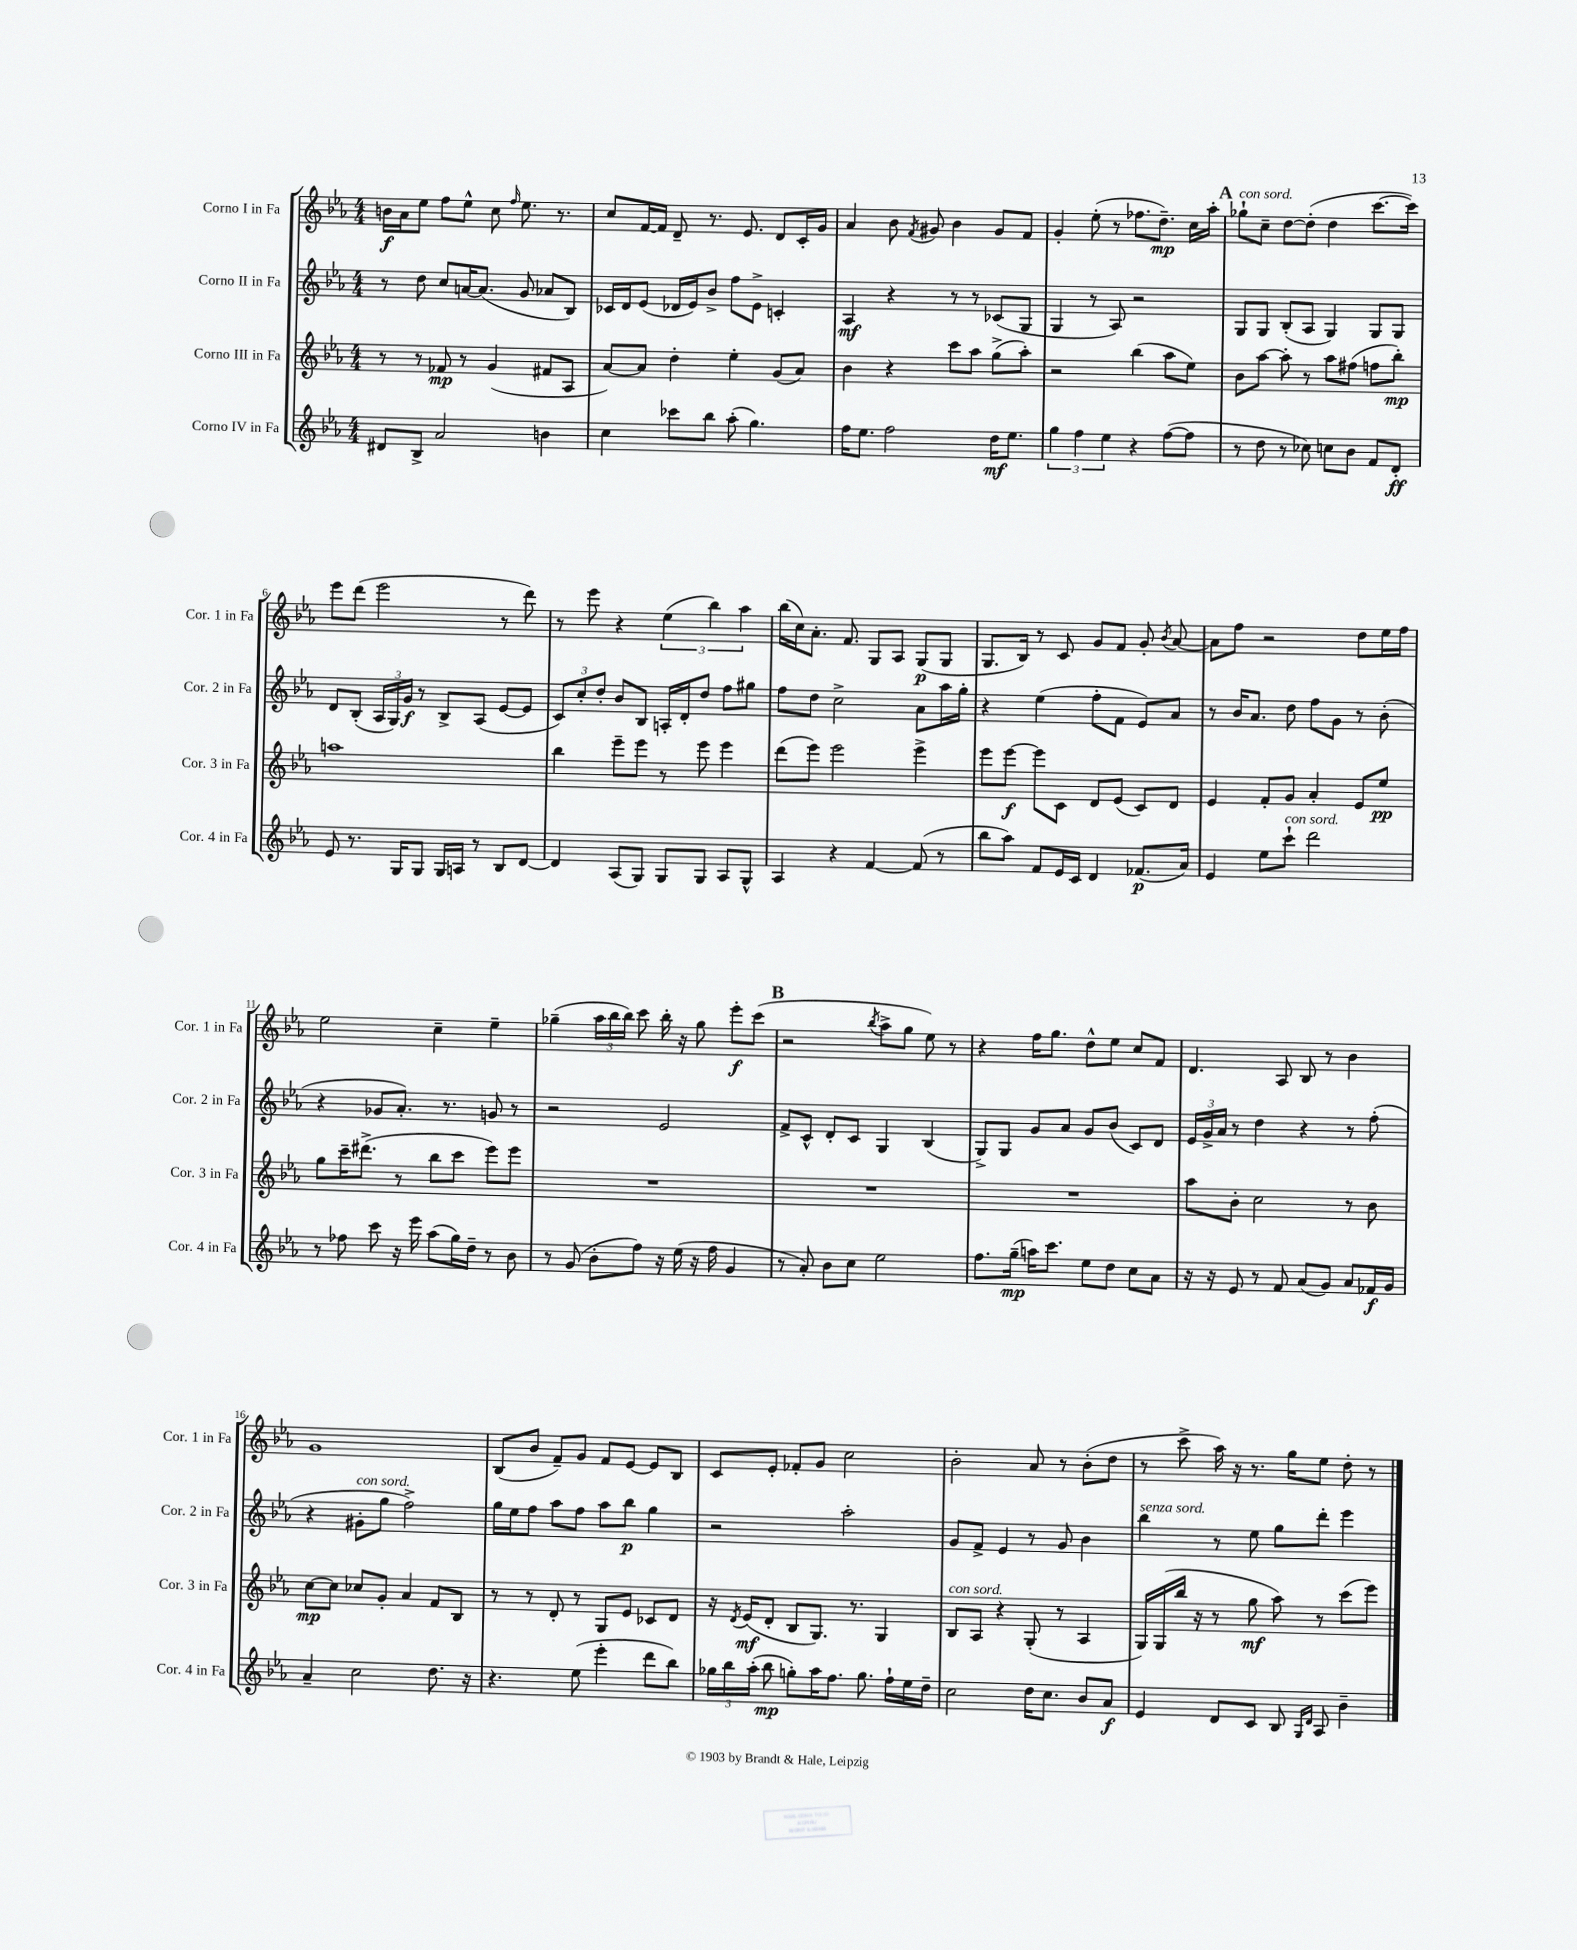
<<
\new StaffGroup <<
\new Staff = "s0" \with { instrumentName = "Corno I in Fa" shortInstrumentName = "Cor. 1 in Fa" } {
    \clef treble \key ees \major \numericTimeSignature \time 4/4
    \autoBeamOff b'16[\f aes'16 ees''8] f''8[ ees''8]-^ c''8 \grace { f''16 } ees''8. r8. |
    c''8[ f'16~ f'16] d'8-- r8. ees'8. d'8[ c'16-. g'16] |
    aes'4 bes'8 \acciaccatura { f'8 } gis'8 bes'4 gis'8[ f'8] |
    g'4-. ees''8-.( r8 fes''8.[ d''8.]--\mp) c''16[ aes''16]-. |
    \mark \markup { \bold "A" } ges''8[-!^\markup { \italic "con sord." } c''8]-- d''8[~ d''8]-.( d''4 c'''8.[~ c'''16]) |
    ees'''8[ d'''8]( ees'''2 r8 d'''8) |
    r8 ees'''8 r4 \tuplet 3/2 { ees''4( bes''4) aes''4 } |
    bes''16[( c''16) aes'8.]-. f'8. g8[ aes8] g8[\p( g8] |
    g8.[ bes16]) r8 c'8 g'8[ f'8] g'8-. \acciaccatura { bes'8 } aes'8~ |
    aes'8[ f''8] r2 d''8[ ees''16 f''16] |
    ees''2 c''4-- ees''4-- |
    ges''4--( \tuplet 3/2 { aes''16[ bes''16 bes''16]) } c'''8 bes''16-. r16 ges''8 ees'''8[-.\f c'''8]( |
    \mark \markup { \bold "B" } r2 \acciaccatura { bes''8 } aes''8[-> g''8] ees''8) r8 |
    r4 f''16[ g''8.] d''8[-^ ees''8] c''8[ f'8] |
    d'4. aes8 bes8 r8 bes'4 |
    g'1 |
    bes8[( bes'8] f'8[--) g'8] f'8[ ees'8]~ ees'8[ bes8] |
    c'8[ ees'8]-. fes'8[-. g'8] c''2 |
    bes'2-. aes'8 r8 bes'8[-.( d''8] |
    r8 c'''8-> aes''16) r16 r8. g''16[ ees''8] d''8-. r8 \bar "|." |
}
\new Staff = "s1" \with { instrumentName = "Corno II in Fa" shortInstrumentName = "Cor. 2 in Fa" } {
    \clef treble \key ees \major \numericTimeSignature \time 4/4
    \autoBeamOff r8 d''8 c''8[ a'16~ a'8.]( g'8 aes'8[ bes8]) |
    ces'16[ d'16 ees'8]( des'16[ ees'16) bes'8]-> f''8[ ees'8]-> c'4-. |
    aes4\mf r4 r8 r8 ces'8[( g8] |
    g4 r8 aes8) r2 |
    \mark \markup { \bold "A" } g8[ g8] bes8[-.( aes8] g4) g8[ g8] |
    d'8[ bes8]-.( \tuplet 3/2 { aes16[ g16) g'16]\f } r8 bes8[-> aes8]( ees'8[~ ees'8] |
    \tuplet 3/2 { c'8[) c''8-. d''8]-. } bes'8[ bes8] a16[-. d'16-. d''8] f''8[ gis''8] |
    f''8[ d''8] c''2-> aes'8[ aes''16 g''16]-. |
    r4 ees''4( f''8[-. f'8] ees'8[) aes'8] |
    r8 bes'16[ aes'8.] d''8 f''8[ g'8] r8 bes'8-.( |
    r4 ges'8[ aes'8.]-.) r8. g'8 r8 |
    r2 ees'2 |
    \mark \markup { \bold "B" } f'8[-> c'8]-^ d'8[-. c'8] g4 bes4( |
    g8[->) g8] g'8[ aes'8] g'8[ bes'8]( c'8[) d'8] |
    \tuplet 3/2 { ees'16[ g'16-> aes'16] } r8 d''4 r4 r8 f''8-.( |
    r4 gis'8[-.^\markup { \italic "con sord." } g''8] f''2->) |
    g''16[ ees''16 f''8] aes''8[ f''8] aes''8[ bes''8]\p g''4 |
    r2 aes''2-. |
    g'8[ f'8]-> ees'4 r8 g'8 bes'4 |
    bes''4^\markup { \italic "senza sord." } r8 ees''8 g''8[ d'''8]-. ees'''4 \bar "|." |
}
\new Staff = "s2" \with { instrumentName = "Corno III in Fa" shortInstrumentName = "Cor. 3 in Fa" } {
    \clef treble \key ees \major \numericTimeSignature \time 4/4
    \autoBeamOff r8 r8 fes'8\mp r8 g'4( fis'8[ aes8] |
    aes'8[~) aes'8] d''4-. ees''4-. g'8[( aes'8]) |
    bes'4 r4 c'''8[ aes''8] g''8[->( aes''8]-.) |
    r2 bes''4( aes''8[ ees''8]) |
    \mark \markup { \bold "A" } bes'8[ aes''8]~ aes''8-. r8 aes''8[ fis''8]( f''8[ bes''8]-.\mp) |
    a''1 |
    bes''4 ees'''8[-- ees'''8] r8 ees'''8 ees'''4 |
    d'''8[( ees'''8]) ees'''2 ees'''4-> |
    ees'''8[ ees'''8]~\f ees'''8[ c'8] d'8[ ees'8]( c'8[) d'8] |
    ees'4 f'8[-. g'8] aes'4-. ees'8[ ees''8]\pp |
    g''8[ c'''16-- dis'''8.]->( r8 bes''8[ c'''8] ees'''8[) ees'''8] |
    R1 |
    \mark \markup { \bold "B" } R1 |
    R1 |
    aes''8[ bes'8]-. c''2 r8 bes'8 |
    c''8[~\mp c''8] ces''8[ g'8]-. aes'4 f'8[ bes8] |
    r8 r8 d'8-. r8 g8[ ees'8] ces'8[ d'8] |
    r16 \acciaccatura { d'8 } ees'16[\mf( d'8]-. bes8[ g8.]) r8. g4 |
    bes8[^\markup { \italic "con sord." } aes8] r4 g8-.( r8 aes4 |
    g16[) g16( bes''16] r16 r8 g''8\mf aes''8) r8 c'''8[( ees'''8]) \bar "|." |
}
\new Staff = "s3" \with { instrumentName = "Corno IV in Fa" shortInstrumentName = "Cor. 4 in Fa" } {
    \clef treble \key ees \major \numericTimeSignature \time 4/4
    \autoBeamOff dis'8[ bes8]-> aes'2 b'4 |
    c''4 ces'''8[ bes''8] aes''8-.( g''4.) |
    f''16[ ees''8.] f''2 d''16[\mf ees''8.] |
    \tuplet 3/2 { g''4 f''4 ees''4 } r4 f''8[~( f''8] |
    \mark \markup { \bold "A" } r8 d''8 r8 ces''8) c''8[ bes'8] f'8[ d'8]-.\ff |
    ees'8 r8. g16[ g8] g16[ a16] r8 bes8[ d'8]~ |
    d'4 aes8[( g8]) g8[ g8] aes8[ g8]-^ |
    aes4 r4 f'4~ f'8( r8 |
    bes''8[ aes''8]) f'8[ ees'16 c'16] d'4 fes'8.[\p( aes'16]) |
    ees'4 ees''8[ c'''8]-!^\markup { \italic "con sord." } d'''2 |
    r8 fes''8 c'''8 r16 ees'''16 aes''8[( g''16) d''16]-- r8 bes'8 |
    r8 g'8( bes'8[-. f''8]) r16 ees''16( r16 f''16 g'4 |
    \mark \markup { \bold "B" } r8 aes'8-.) bes'8[ c''8] ees''2 |
    f''8.[ g''16]--\mp( a''16[) c'''8.] ees''8[ d''8] c''8[ aes'8] |
    r16 r16 ees'8 r8 f'8 aes'8[( g'8]) aes'8[ fes'16\f g'16] |
    aes'4-- c''2 d''8. r16 |
    r4. ees''8( ees'''4-. d'''8[ bes''8]) |
    \tuplet 3/2 { ges''16[ bes''16 aes''16]-.( } bes''8\mp g''8[-.) aes''16 f''8.] g''8. f''16[-! ees''16 d''16]-- |
    c''2 d''16[ c''8.] bes'8[ aes'8]\f |
    ees'4 d'8[ c'8] bes8 \grace { g16[ d'16] } aes8 bes'4-- \bar "|." |
}
>>
>>
